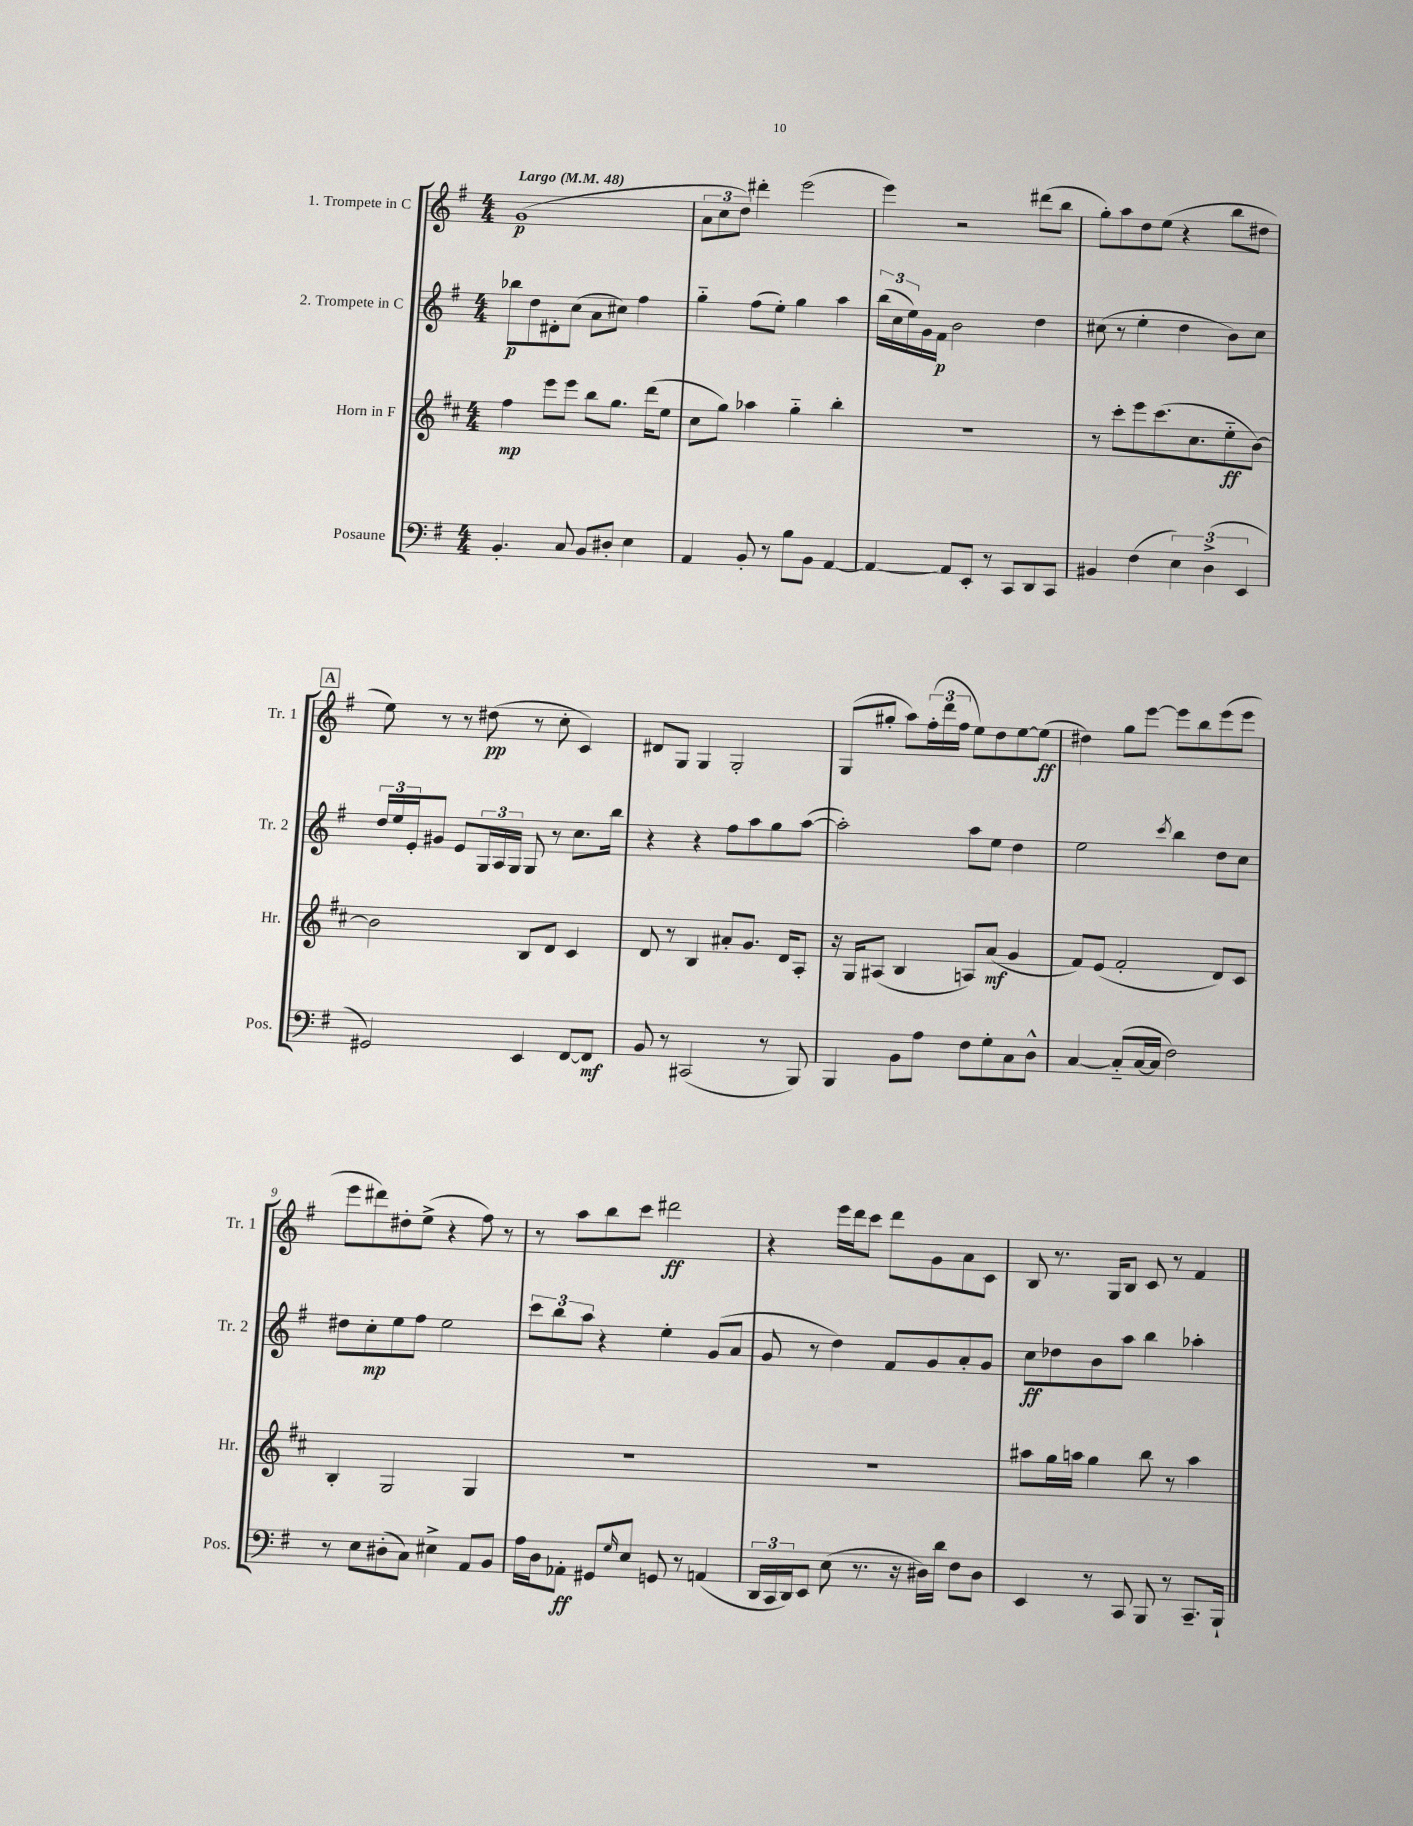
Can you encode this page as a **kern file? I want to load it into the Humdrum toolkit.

**kern	**dynam	**kern	**dynam	**kern	**dynam	**kern	**dynam
*part4	*part4	*part3	*part3	*part2	*part2	*part1	*part1
*staff4	*staff4	*staff3	*staff3	*staff2	*staff2	*staff1	*staff1
*I"Posaune	*	*I"Horn in F	*	*I"2. Trompete in C	*	*I"1. Trompete in C	*
*I'Pos.	*	*I'Hr.	*	*I'Tr. 2	*	*I'Tr. 1	*
*clefF4	*	*clefG2	*	*clefG2	*	*clefG2	*
*k[f#]	*	*k[f#c#]	*	*k[f#]	*	*k[f#]	*
*M4/4	*	*M4/4	*	*M4/4	*	*M4/4	*
*MM48	*	*MM48	*	*MM48	*	*MM48	*
=1	=1	=1	=1	=1	=1	=1	=1
!	!	!	!	!	!	!LO:TX:a:B:t=Largo	!
4.BB'/	.	4ff#\	mp	8bb-X\L	p	(1g	p
.	.	.	.	8dd\	.	.	.
.	.	8eee\L	.	8d#X'\	.	.	.
8C/	.	8eee\J	.	(8cc\J	.	.	.
8BB/L	.	8bb\L	.	8a\L	.	.	.
8D#X'/J	.	8.gg\J	.	8cc#X\J)	.	.	.
4E\	.	.	.	4ff#\	.	.	.
.	.	(16ddd\KL	.	.	.	.	.
.	.	8ee\J	.	.	.	.	.
=2	=2	=2	=2	=2	=2	=2	=2
4AA/	.	8cc#\L	.	4gg\	.	12a\L	.
.	.	.	.	.	.	12cc\	.
.	.	8gg\J)	.	.	.	.	.
.	.	.	.	.	.	12dd\J)	.
8BB'/	.	4aa-X\	.	(8ff#\L	.	4ddd#X'\	.
8r	.	.	.	8ee'\J)	.	.	.
8B\L	.	4gg\	.	4gg\	.	(2eee\	.
8BB\J	.	.	.	.	.	.	.
[4AA/	.	4bb'\	.	4aa\	.	.	.
=3	=3	=3	=3	=3	=3	=3	=3
4AA/_	.	1r	.	(24bb\LL	.	4eee\)	.
.	.	.	.	24cc\	.	.	.
.	.	.	.	24ee\)	.	.	.
.	.	.	.	16g\	.	.	.
.	.	.	.	16f#\JJ	p	.	.
8AA/L]	.	.	.	2b\	.	2r	.
8EE'/J	.	.	.	.	.	.	.
8r	.	.	.	.	.	.	.
8CC/L	.	.	.	.	.	.	.
8DD/	.	.	.	4dd\	.	(8ddd#X\L	.
8CC/J	.	.	.	.	.	8bb\J	.
=4	=4	=4	=4	=4	=4	=4	=4
4BB#X/	.	8r	.	(8cc#X\	.	8gg'\L)	.
.	.	8ccc#'\L	.	8r	.	8aa\	.
(4F#\	.	8eee\	.	4ee'\	.	8dd\	.
.	.	(8.ccc#\	.	.	.	(8ee\J	.
6E\)	.	.	.	4dd\	.	4r	.
.	.	8.cc#\	.	.	.	.	.
(6D^\	.	.	.	.	.	.	.
.	.	8ee\	ff	8b\L)	.	8bb\L	.
6EE/	.	.	.	.	.	.	.
.	.	[8b\J)	.	8cc#\J	.	8dd#X\J	.
!!LO:LB:g=z
!!LO:REH:place=s1:t=A
=5	=5	=5	=5	=5	=5	=5	=5
2GG#X/)	.	2b\]	.	24dd/LL	.	8ee\)	.
.	.	.	.	24ee/	.	.	.
.	.	.	.	24e'/J	.	.	.
.	.	.	.	8g#X/J	.	8r	.
.	.	.	.	8e/L	.	8r	.
.	.	.	.	24G/L	.	(8dd#X\	pp
.	.	.	.	24A/	.	.	.
.	.	.	.	24G/JJ	.	.	.
4EE/	.	8B/L	.	8G/	.	8r	.
.	.	8d/J	.	8r	.	8cc'\	.
[8FF#/L	.	4c#/	.	8.cc\L	.	4c/)	.
8FF#/J]	mf	.	.	.	.	.	.
.	.	.	.	16bb\Jk	.	.	.
=6	=6	=6	=6	=6	=6	=6	=6
8BB/	.	8d/	.	4r	.	8d#X/L	.
8r	.	8r	.	.	.	8G/J	.
(2CC#X/	.	4B/	.	4r	.	4G/	.
.	.	8a#X'/L	.	8ff#\L	.	2G'/	.
.	.	8.g/J	.	8aa\	.	.	.
8r	.	.	.	8gg\	.	.	.
.	.	16d/KL	.	.	.	.	.
8BBB/)	.	8A'/J	.	([8aa\J	.	.	.
=7	=7	=7	=7	=7	=7	=7	=7
4BBB/	.	16r	.	2aa'\])	.	(8G/L	.
.	.	16G/KL	.	.	.	.	.
.	.	(8A#X/J	.	.	.	8gg#X'/J	.
8BB\L	.	4B/	.	.	.	8aa\L)	.
8A\J	.	.	.	.	.	(24ff#'\L	.
.	.	.	.	.	.	24ddd\	.
.	.	.	.	.	.	24ff#\JJ	.
8F#\L	.	8An/L)	.	8aa\L	.	8ee\L)	.
8G'\	.	(8a/J	mf	8ee\J	.	8dd\	.
8C\	.	4g/	.	4dd\	.	[8ee\	.
8D^^\J	.	.	.	.	.	(8ee\J]	ff
=8	=8	=8	=8	=8	=8	=8	=8
[4C/	.	8f#/L)	.	2ee\	.	4dd#X\)	.
.	.	(8e/J	.	.	.	.	.
(8C/L]	.	2f#'/	.	.	.	8gg\L	.
[16C/L	.	.	.	.	.	[8eee\J	.
16C/JJ]	.	.	.	.	.	.	.
.	.	.	.	8qccc/	.	.	.
2F#\)	.	.	.	4bb\	.	8eee\L]	.
.	.	.	.	.	.	8bb\	.
.	.	8d/L)	.	8dd\L	.	(8eee\	.
.	.	8c#/J	.	8cc\J	.	8eee\J	.
!!LO:LB:g=z
=9	=9	=9	=9	=9	=9	=9	=9
8r	.	4B'/	.	8dd#X\L	.	8eee\L	.
8E\L	.	.	.	8cc'\	mp	8ddd#X\)	.
(8D#X'\	.	2G/	.	8ee\	.	8dd#X'\	.
8C\J)	.	.	.	8ff#\J	.	(8ee^\J	.
4E#X^\	.	.	.	2ee\	.	4r	.
8AA/L	.	4G/	.	.	.	8ff#\)	.
8BB/J	.	.	.	.	.	8r	.
=10	=10	=10	=10	=10	=10	=10	=10
16A\LL	.	1r	.	12ccc\L	.	8r	.
16D\J	.	.	.	.	.	.	.
.	.	.	.	12bb\	.	.	.
8AA-X'\J	ff	.	.	.	.	8aa\L	.
.	.	.	.	12aa\J	.	.	.
8GG#X/L	.	.	.	4r	.	8bb\	.
16qqG/	.	.	.	.	.	.	.
8E/J	.	.	.	.	.	8ccc\J	.
8GGn/	.	.	.	4ee'\	.	2ddd#X\	ff
8r	.	.	.	.	.	.	.
(4AAn/	.	.	.	(8g/L	.	.	.
.	.	.	.	8a/J	.	.	.
=11	=11	=11	=11	=11	=11	=11	=11
24DD/LL	.	1r	.	8g/	.	4r	.
24CC/	.	.	.	.	.	.	.
24DD/J)	.	.	.	.	.	.	.
8EE/J	.	.	.	8r	.	.	.
(8E\	.	.	.	4dd\)	.	16eee\LL	.
.	.	.	.	.	.	16ddd\J	.
8.r	.	.	.	.	.	8ccc\J	.
.	.	.	.	8f#/L	.	8ddd\L	.
16r	.	.	.	.	.	.	.
16D#X\LL)	.	.	.	8g/	.	8g\	.
16d\JJ	.	.	.	.	.	.	.
8F#\L	.	.	.	8a'/	.	8a\	.
8D#\J	.	.	.	8g/J	.	8c\J	.
=12	=12	=12	=12	=12	=12	=12	=12
4EE/	.	8aa#X\L	.	8cc\L	ff	8B/	.
.	.	16gg\L	.	8dd-X\	.	8.r	.
.	.	16aan\JJ	.	.	.	.	.
8r	.	4gg\	.	8b\	.	.	.
.	.	.	.	.	.	16G/KL	.
8CC/	.	.	.	8aa\J	.	8B/J	.
8BBB/	.	8bb\	.	4bb\	.	8c/	.
8r	.	8r	.	.	.	8r	.
8.CC~/L	.	4aa\	.	4aa-X'\	.	4f#/	.
16BBB`/Jk	.	.	.	.	.	.	.
==	==	==	==	==	==	==	==
*-	*-	*-	*-	*-	*-	*-	*-
